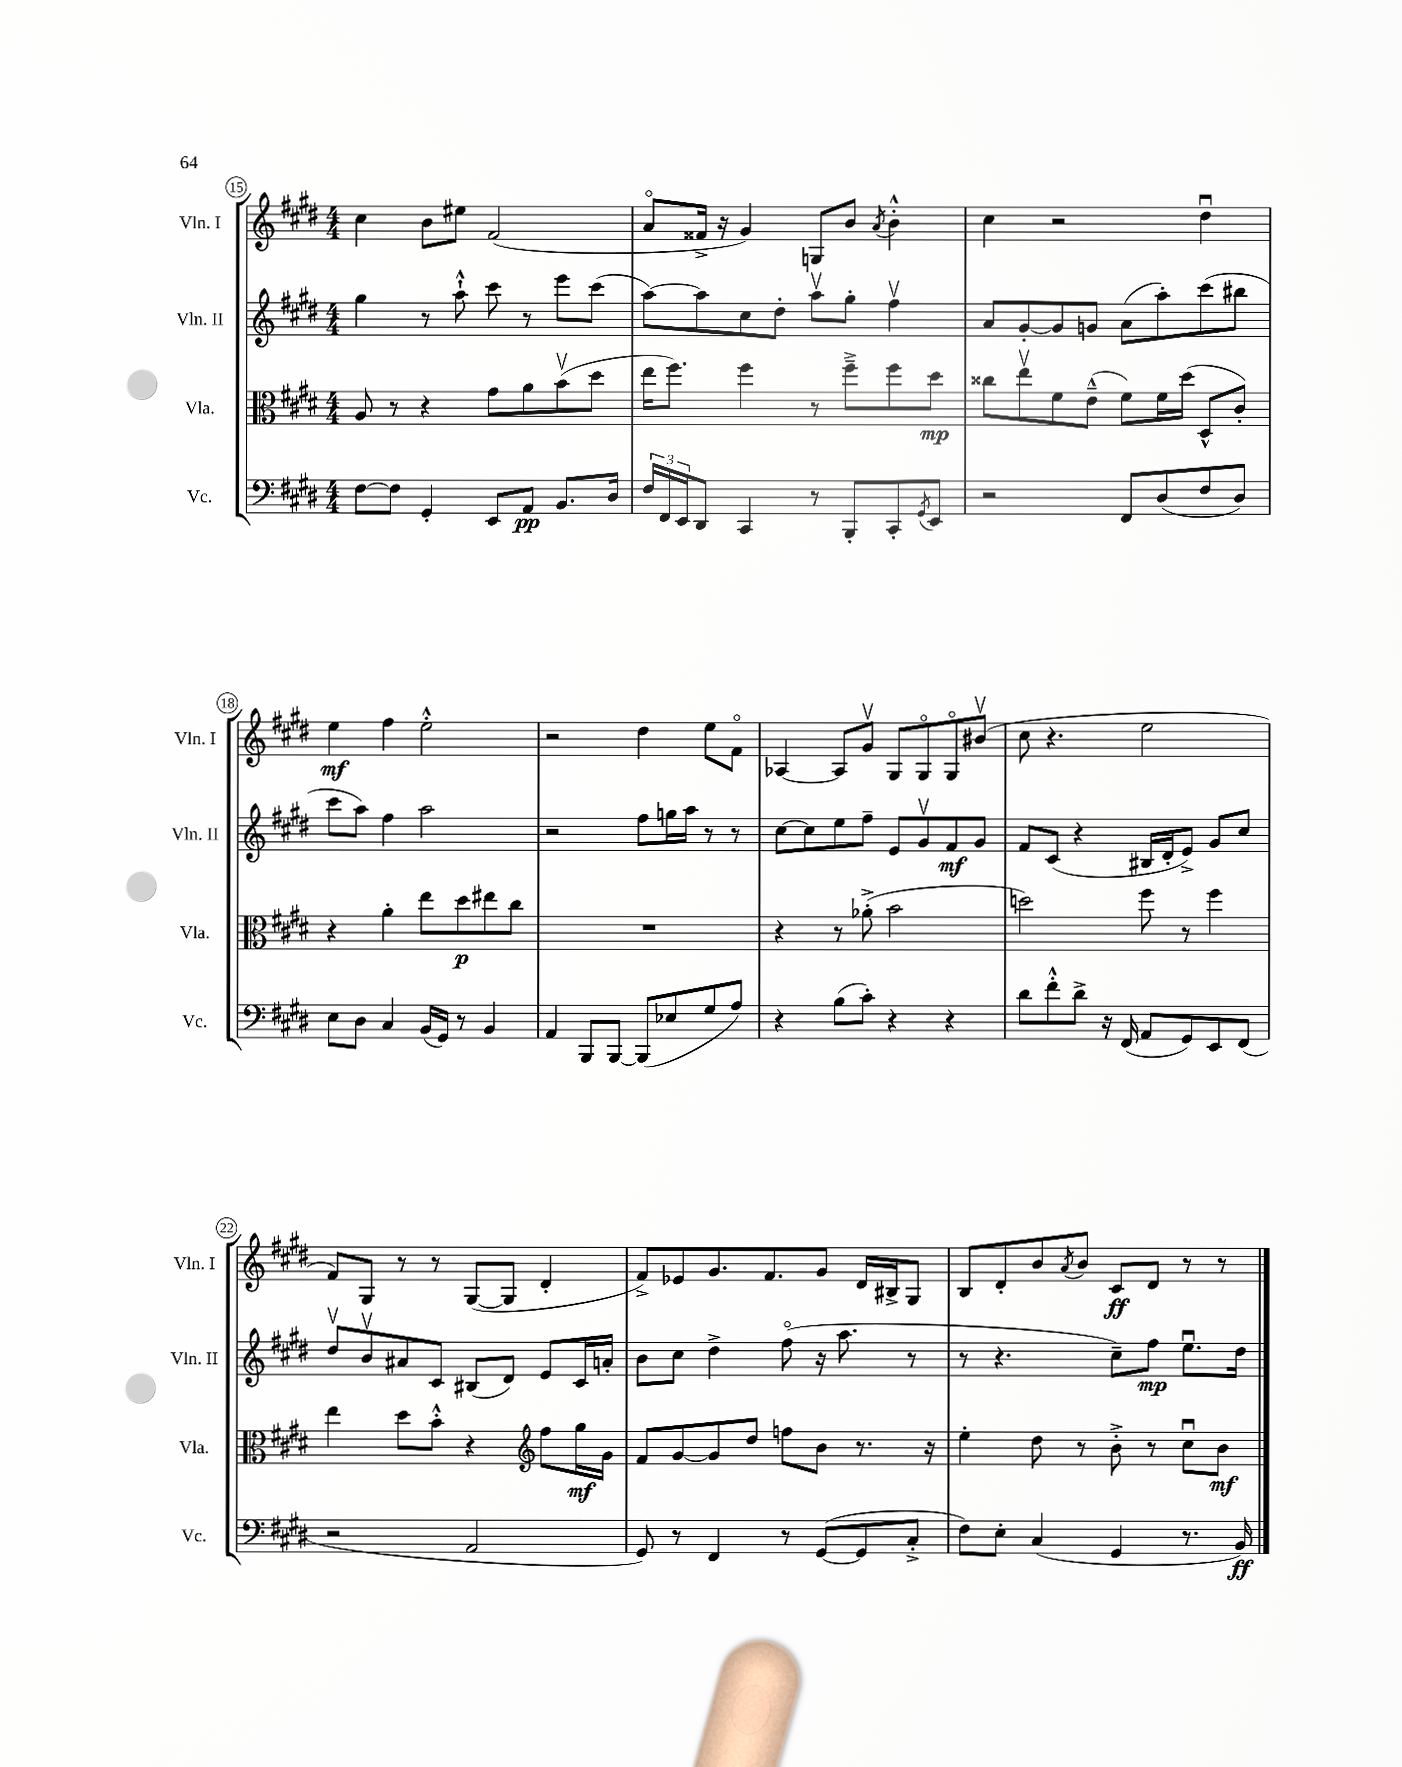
<<
\new StaffGroup <<
\new Staff = "s0" \with { instrumentName = "Vln. I" shortInstrumentName = "Vln. I" } {
    \clef treble \key e \major \numericTimeSignature \time 4/4
    cis''4 b'8 eis''8 fis'2( |
    a'8\flageolet fisis'16-> r16 gis'4) g8 b'8 \acciaccatura { a'8 } b'4-.-^ |
    cis''4 r2 dis''4\downbow |
    e''4\mf fis''4 e''2-.-^ |
    r2 dis''4 e''8 fis'8\flageolet |
    aes4~ aes8 gis'8\upbow gis8 gis8\flageolet gis8\flageolet bis'8\upbow( |
    cis''8 r4. e''2 |
    fis'8) gis8 r8 r8 gis8~( gis8 dis'4-. |
    fis'8->) ees'8 gis'8. fis'8. gis'8 dis'16 bis16-> gis8 |
    b8 dis'8-. b'8 \acciaccatura { a'8 } b'8 cis'8\ff dis'8 r8 r8 \bar "|." |
}
\new Staff = "s1" \with { instrumentName = "Vln. II" shortInstrumentName = "Vln. II" } {
    \clef treble \key e \major \numericTimeSignature \time 4/4
    gis''4 r8 a''8-!-^ cis'''8 r8 e'''8 cis'''8( |
    a''8~) a''8 cis''8 dis''8-. a''8\upbow gis''8-. fis''4\upbow |
    a'8 gis'8~-. gis'8 g'8 a'8( a''8-.) cis'''8( bis''8 |
    cis'''8 a''8) fis''4 a''2 |
    r2 fis''8 g''16 a''16 r8 r8 |
    cis''8~ cis''8 e''8 fis''8-- e'8 gis'8\upbow fis'8\mf gis'8 |
    fis'8 cis'8( r4 bis16 dis'16-. e'8->) gis'8 cis''8 |
    dis''8\upbow b'8\upbow ais'8 cis'8 bis8( dis'8) e'8 cis'16 a'16-. |
    b'8 cis''8 dis''4-> fis''8\flageolet( r16 a''8. r8 |
    r8 r4. cis''8--) fis''8\mp e''8.\downbow dis''16 \bar "|." |
}
\new Staff = "s2" \with { instrumentName = "Vla." shortInstrumentName = "Vla." } {
    \clef alto \key e \major \numericTimeSignature \time 4/4
    a8 r8 r4 gis'8 a'8 b'8\upbow( dis''8 |
    e''16 fis''8.) fis''4 r8 fis''8---> fis''8 dis''8\mp |
    cisis''8 e''8\upbow fis'8 e'8---^( fis'8) fis'16 dis''16( dis8-^ cis'8-.) |
    r4 a'4-. e''8 dis''8\p eis''8 cis''8 |
    R1 |
    r4 r8 aes'8-.->( b'2 |
    d''2) fis''8 r8 fis''4 |
    e''4 dis''8 b'8-.-^ r4 \clef treble fis''8 gis''16\mf gis'16 |
    fis'8 gis'8~ gis'8 dis''8 f''8 b'8 r8. r16 |
    e''4-. dis''8 r8 b'8-.-> r8 cis''8\downbow b'8\mf \bar "|." |
}
\new Staff = "s3" \with { instrumentName = "Vc." shortInstrumentName = "Vc." } {
    \clef bass \key e \major \numericTimeSignature \time 4/4
    fis8~ fis8 gis,4-. e,8 a,8\pp b,8. dis16 |
    \tuplet 3/2 { fis16 fis,16 e,16 } dis,8 cis,4 r8 b,,8-. cis,8-. \acciaccatura { gis,8 } e,8 |
    r2 fis,8 dis8( fis8 dis8) |
    e8 dis8 cis4 b,16( gis,16) r8 b,4 |
    a,4 b,,8 b,,8~ b,,8( ees8 gis8 a8) |
    r4 b8( cis'8-.) r4 r4 |
    dis'8 fis'8-.-^ dis'8-> r16 fis,16( a,8 gis,8) e,8 fis,8( |
    r2 a,2 |
    gis,8) r8 fis,4 r8 gis,8~( gis,8 cis8-.-> |
    fis8) e8-. cis4( gis,4 r8. b,16\ff) \bar "|." |
}
>>
>>
\layout { \context { \Score currentBarNumber = #15 \override BarNumber.stencil = #(make-stencil-circler 0.1 0.3 ly:text-interface::print) } }
